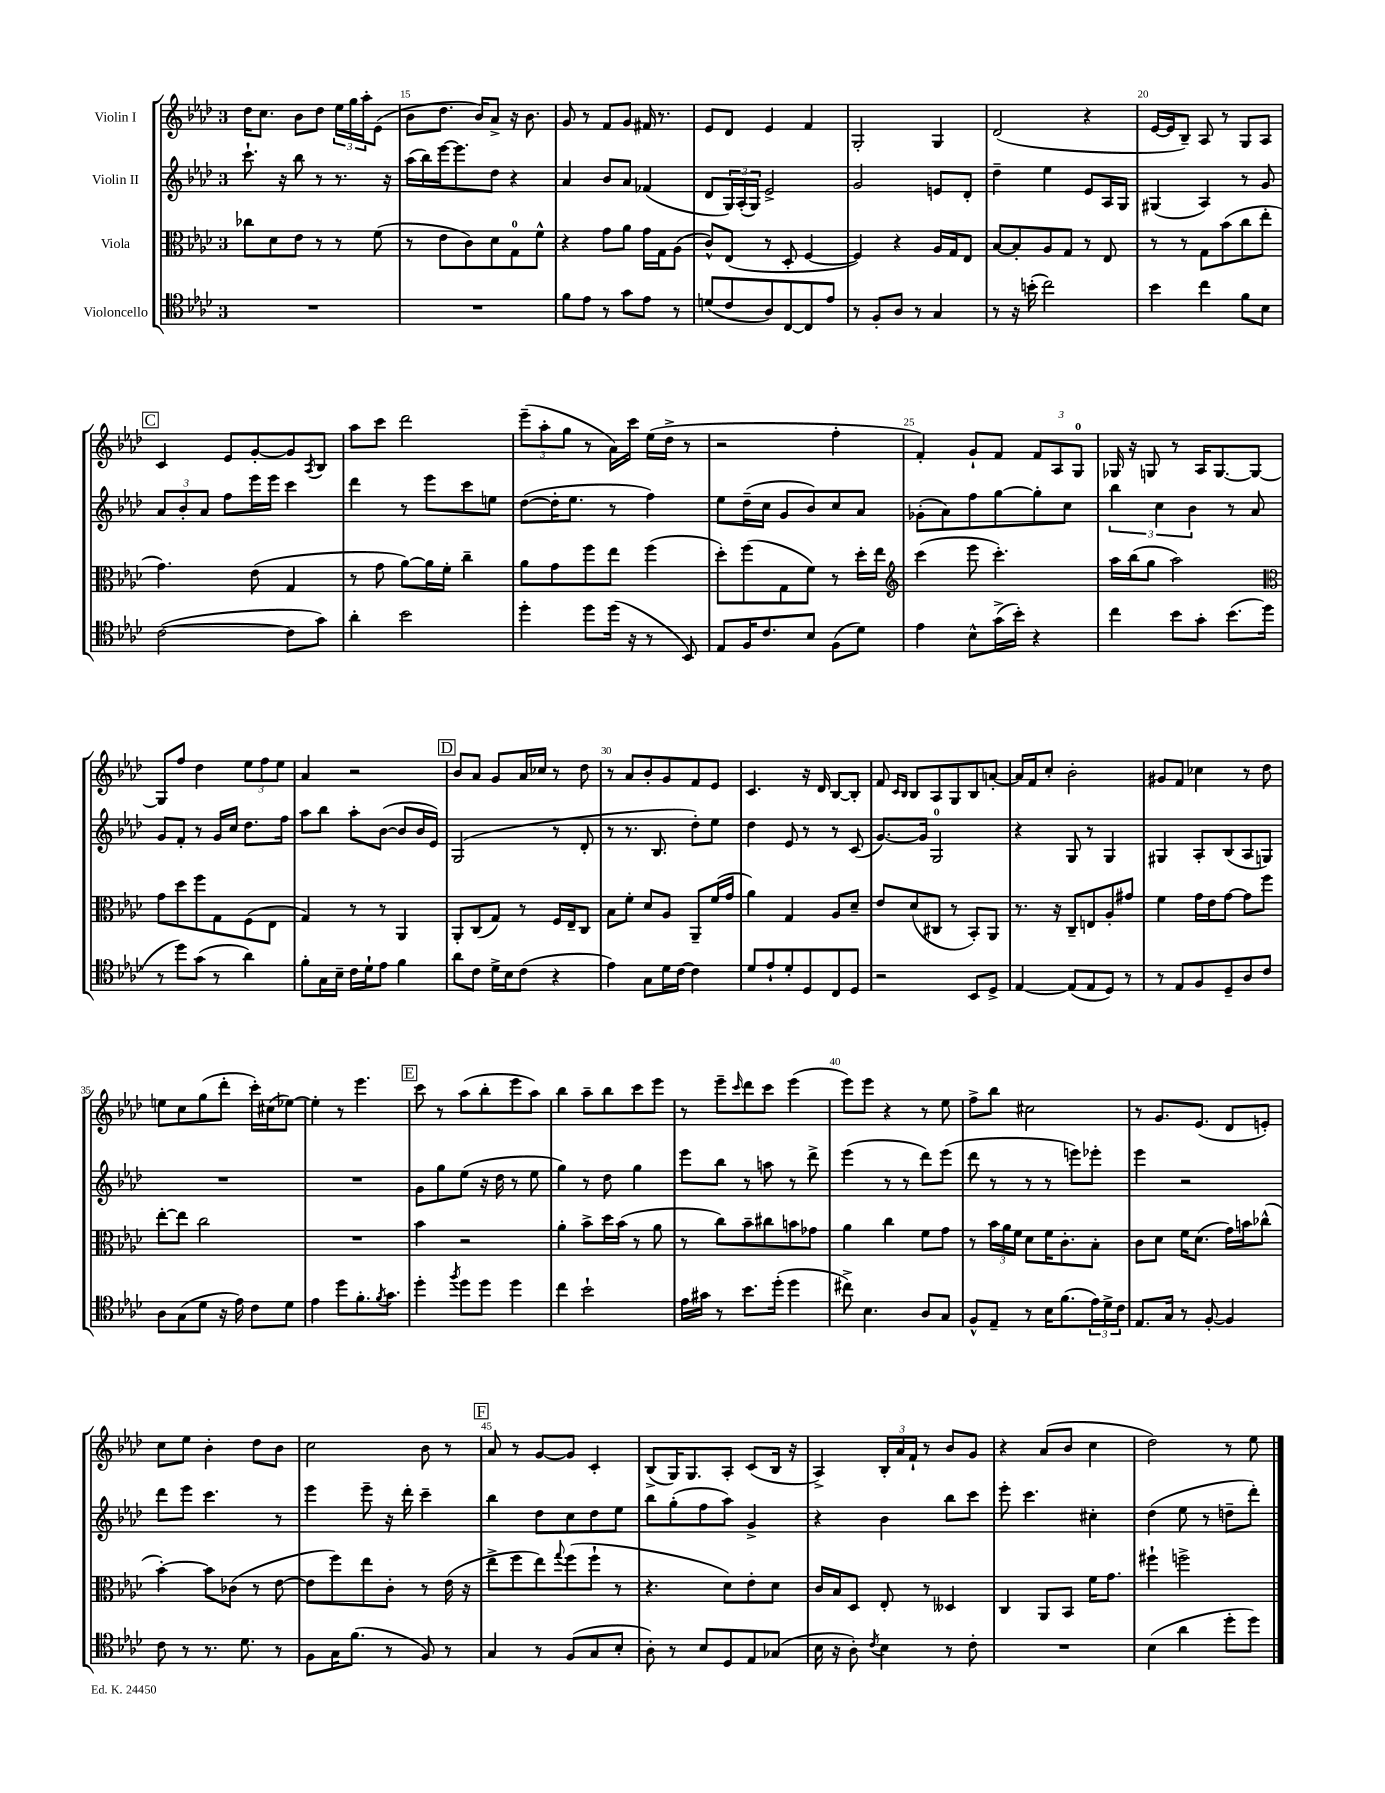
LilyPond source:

<<
\new StaffGroup <<
\new Staff = "s0" \with { instrumentName = "Violin I" } {
    \clef treble \key aes \major \once \override Staff.TimeSignature.style = #'single-digit \time 3/4
    des''16 c''8. bes'8 des''8 \tuplet 3/2 { ees''16 g''16 aes''16-. } ees'8( |
    bes'8 des''8. bes'16) aes'8-> r16 bes'8. |
    g'8 r8 f'8 g'8 fis'16 r8. |
    ees'8 des'8 ees'4 f'4 |
    g2-. g4 |
    des'2( r4 |
    ees'16~ ees'16 bes8--) aes8 r8 g8 aes8 |
    \mark \markup { \box "C" } c'4 ees'8 g'8~-. g'8 \acciaccatura { aes8 } bes8 |
    aes''8 c'''8 des'''2 |
    \tuplet 3/2 { ees'''8--( aes''8-. g''8 } r8 aes'16) c'''16 ees''16( des''16-> r8 |
    r2 f''4-. |
    f'4-.) g'8-! f'8 \tuplet 3/2 { f'8 aes8 g8-0 } |
    ges16 r16 g8 r8 aes16 g8.~ g8~ |
    g8 f''8 des''4 \tuplet 3/2 { ees''8 f''8 ees''8 } |
    aes'4 r2 |
    \mark \markup { \box "D" } bes'8 aes'8 g'8 aes'16 ces''16 r8 des''8 |
    r8 aes'8 bes'8-. g'8 f'8 ees'8 |
    c'4. r16 des'16 bes8~ bes8-. |
    f'8 \grace { c'16 bes16 } bes8 aes8 g8 bes8 a'8~-. |
    a'16 f'16 c''8-. bes'2-. |
    gis'8 f'8 ces''4 r8 des''8 |
    e''8 c''8 g''8( des'''8-. c'''16-.) cis''16( ees''8~) |
    ees''4-. r8 ees'''4. |
    \mark \markup { \box "E" } c'''8 r8 aes''8( bes''8-. ees'''8 aes''8) |
    bes''4 aes''8-- bes''8 c'''8 ees'''8 |
    r8 ees'''8-- \grace { c'''16 } des'''8 c'''8 ees'''4( |
    ees'''8) ees'''8 r4 r8 ees''8 |
    f''8-> bes''8 cis''2 |
    r8 g'8. ees'8.( des'8 e'8-.) |
    c''8 ees''8 bes'4-. des''8 bes'8 |
    c''2 bes'8 r8 |
    \mark \markup { \box "F" } aes'8 r8 g'8~ g'8 c'4-. |
    bes8->( g16) g8. aes8-. c'8( bes16 r16 |
    aes4->) \tuplet 3/2 { bes16-. aes'16 f'16-! } r8 bes'8 g'8 |
    r4 aes'8( bes'8 c''4 |
    des''2) r8 ees''8 \bar "|." |
}
\new Staff = "s1" \with { instrumentName = "Violin II" } {
    \clef treble \key aes \major \once \override Staff.TimeSignature.style = #'single-digit \time 3/4
    c'''8.-! r16 bes''8 r8 r8. r16 |
    aes''16( bes''16) ees'''16~ ees'''8. des''8 r4 |
    aes'4 bes'8 aes'8 fes'4( |
    des'8 \tuplet 3/2 { g16) aes16-.( g16) } ees'2-> |
    g'2 e'8 des'8-. |
    des''4-- ees''4 ees'8 aes16 g16 |
    gis4( aes4) r8 g'8 |
    \mark \markup { \box "C" } \tuplet 3/2 { aes'8 bes'8-. aes'8 } f''8 ees'''16 ees'''16 c'''4 |
    des'''4 r8 ees'''8 c'''8 e''8 |
    des''8~( des''16-. ees''8. r8 f''4) |
    ees''8 des''16--( c''16 g'8 bes'8) c''8 aes'8 |
    ges'8-.( aes'8) f''8 g''8~ g''8-. c''8 |
    \tuplet 3/2 { bes''4 c''4 bes'4 } r8 aes'8 |
    g'8 f'8-. r8 g'16 c''16 des''8. f''16 |
    aes''8 bes''8 aes''8-. bes'8~( bes'8 bes'16 ees'16) |
    \mark \markup { \box "D" } g2( r8 des'8-. |
    r8 r8. bes8. des''8-.) ees''8 |
    des''4 ees'8 r8 r8 c'8( |
    g'8.~) g'16 g2-0 |
    r4 g8 r8 g4 |
    gis4 aes8-. bes8( aes8 g8) |
    R2. |
    R2. |
    \mark \markup { \box "E" } g'8 g''8 ees''8( r16 des''16 r8 ees''8 |
    g''4) r8 des''8 g''4 |
    ees'''8 bes''8 r8 a''8 r8 des'''8-> |
    ees'''4( r8 r8 des'''8) ees'''8( |
    des'''8 r8 r8 r8 e'''8) ees'''8-. |
    ees'''4 r2 |
    des'''8 ees'''8 c'''4. r8 |
    ees'''4 ees'''8-- r16 des'''16-. c'''4-- |
    \mark \markup { \box "F" } bes''4 des''8 c''8 des''8 ees''8 |
    bes''8 g''8-.( f''8 aes''8) g'4-> |
    r4 bes'4 bes''8 c'''8 |
    ees'''8-. c'''4. cis''4-. |
    des''4( ees''8 r8 d''8-- des'''8-.) \bar "|." |
}
\new Staff = "s2" \with { instrumentName = "Viola" } {
    \clef alto \key aes \major \once \override Staff.TimeSignature.style = #'single-digit \time 3/4
    ces''8 des'8 ees'8 r8 r8 f'8( |
    r8 ees'8 c'8) des'8 g8-0 f'8-^ |
    r4 g'8 aes'8 g'16 g16 aes8( |
    c'8-^) ees8( r8 des8-. f4~ |
    f4) r4 aes16 g16 ees8 |
    bes8~ bes8-. aes8 g8 r8 ees8 |
    r8 r8 g8 bes'8( c''8 ees''8-. |
    \mark \markup { \box "C" } g'4.) ees'8( g4 |
    r8 g'8 aes'8~) aes'16 f'16-. c''4-- |
    aes'8 g'8 f''8 ees''8 f''4( |
    des''8-.) f''8( g8 f'8) r8 des''16-. ees''16 |
    \clef treble c'''4( ees'''8 c'''4.-.) |
    aes''16 bes''16( g''8 aes''2) |
    \clef alto g'8 des''8 f''8 g8 f8( ees8 |
    g4) r8 r8 aes,4 |
    \mark \markup { \box "D" } aes,8-. c8( g8) r8 f16 ees16-- c8 |
    bes8 f'8-. des'8 aes8 aes,8-- f'16( g'16 |
    aes'4) g4 aes8 des'8-- |
    ees'8 des'8( cis8 r8 bes,8-.) aes,8 |
    r8. r16 c8-- e8 aes8-. gis'8 |
    f'4 g'16 ees'16 g'8~ g'8 f''8 |
    ees''8~-. ees''8 c''2 |
    R2. |
    \mark \markup { \box "E" } bes'4 r2 |
    aes'4-. bes'8-> des''16 bes'16( r8 aes'8 |
    r8 c''8) bes'8-- cis''8 b'8 ges'8 |
    aes'4 c''4 f'8 g'8 |
    r8 \tuplet 3/2 { bes'16 aes'16 f'16 } des'8 f'16 c'8.-. bes8-. |
    c'8 des'8 f'16 des'8.( g'16) b'16 ces''8-^( |
    bes'4~-.) bes'8 ces'8( r8 ees'8~ |
    ees'8 f''8) ees''8 c'8-. r8 ees'16( r16 |
    \mark \markup { \box "F" } ees''8-> f''8 ees''8) \appoggiatura { g''8 } f''8( f''8-! r8 |
    r4. des'8) ees'8-. des'8 |
    c'16 bes16 des8 ees8-. r8 deses4 |
    c4 aes,8 bes,8 f'16 g'8. |
    fis''4-! f''2-> \bar "|." |
}
\new Staff = "s3" \with { instrumentName = "Violoncello" } {
    \clef tenor \key aes \major \once \override Staff.TimeSignature.style = #'single-digit \time 3/4
    R2. |
    R2. |
    f'8 ees'8 r8 g'8 ees'8 r8 |
    d'8( c'8 aes8) c8~ c8 ees'8 |
    r8 f8-. aes8 r8 g4 |
    r8 r16 b'16-.( c''2) |
    bes'4 c''4 f'8 bes8 |
    \mark \markup { \box "C" } c'2~( c'8 g'8) |
    aes'4-. bes'2 |
    des''4-. des''8 des''16( r16 r8 bes,8) |
    ees8 f16 c'8. bes8 f8( des'8) |
    ees'4 bes8-^ g'16->( bes'16-.) r4 |
    c''4 bes'8 g'8-. bes'8.( des''16 |
    r8 des''8) g'8( r8 aes'4) |
    f'8-. g16 bes16-- c'16 des'16-! ees'8 f'4 |
    \mark \markup { \box "D" } aes'8 c'8 des'16-> bes16 c'8( r4 |
    ees'4) g8 des'16 c'16~ c'4 |
    des'8 ees'8-! des'8-. des8 c8 des8 |
    r2 bes,8 des8-> |
    ees4~ ees8( ees8 des8) r8 |
    r8 ees8 f8 des8-- aes8 c'8 |
    aes8 g8( des'8 r16 ees'16) c'8 des'8 |
    ees'4 des''8 f'8.-. \acciaccatura { f'8 } g'8. |
    \mark \markup { \box "E" } des''4-. \acciaccatura { f''8 } des''8 des''8 des''4 |
    c''4 bes'2-! |
    ees'16 gis'16 r8 bes'8. des''16-.( des''4 |
    cis''8->) bes4. aes8 g8 |
    f8-^ ees8-- r8 bes16 f'8.( \tuplet 3/2 { ees'16) des'16-> c'16 } |
    ees8. g16 r8 f8~-. f4 |
    c'8 r8 r8. des'8. r8 |
    f8 g16 f'8.( r8 f8) r8 |
    \mark \markup { \box "F" } g4 r8 f8( g8 bes8-. |
    aes8-.) r8 bes8 des8 ees8 ges8( |
    bes16 r16 aes8-.) \acciaccatura { c'8 } bes4 r8 c'8-. |
    R2. |
    bes4( aes'4 des''8-. des''8) \bar "|." |
}
>>
>>
\layout { \context { \Score currentBarNumber = #14 \override BarNumber.break-visibility = ##(#f #t #t) barNumberVisibility = #(every-nth-bar-number-visible 5) } }
